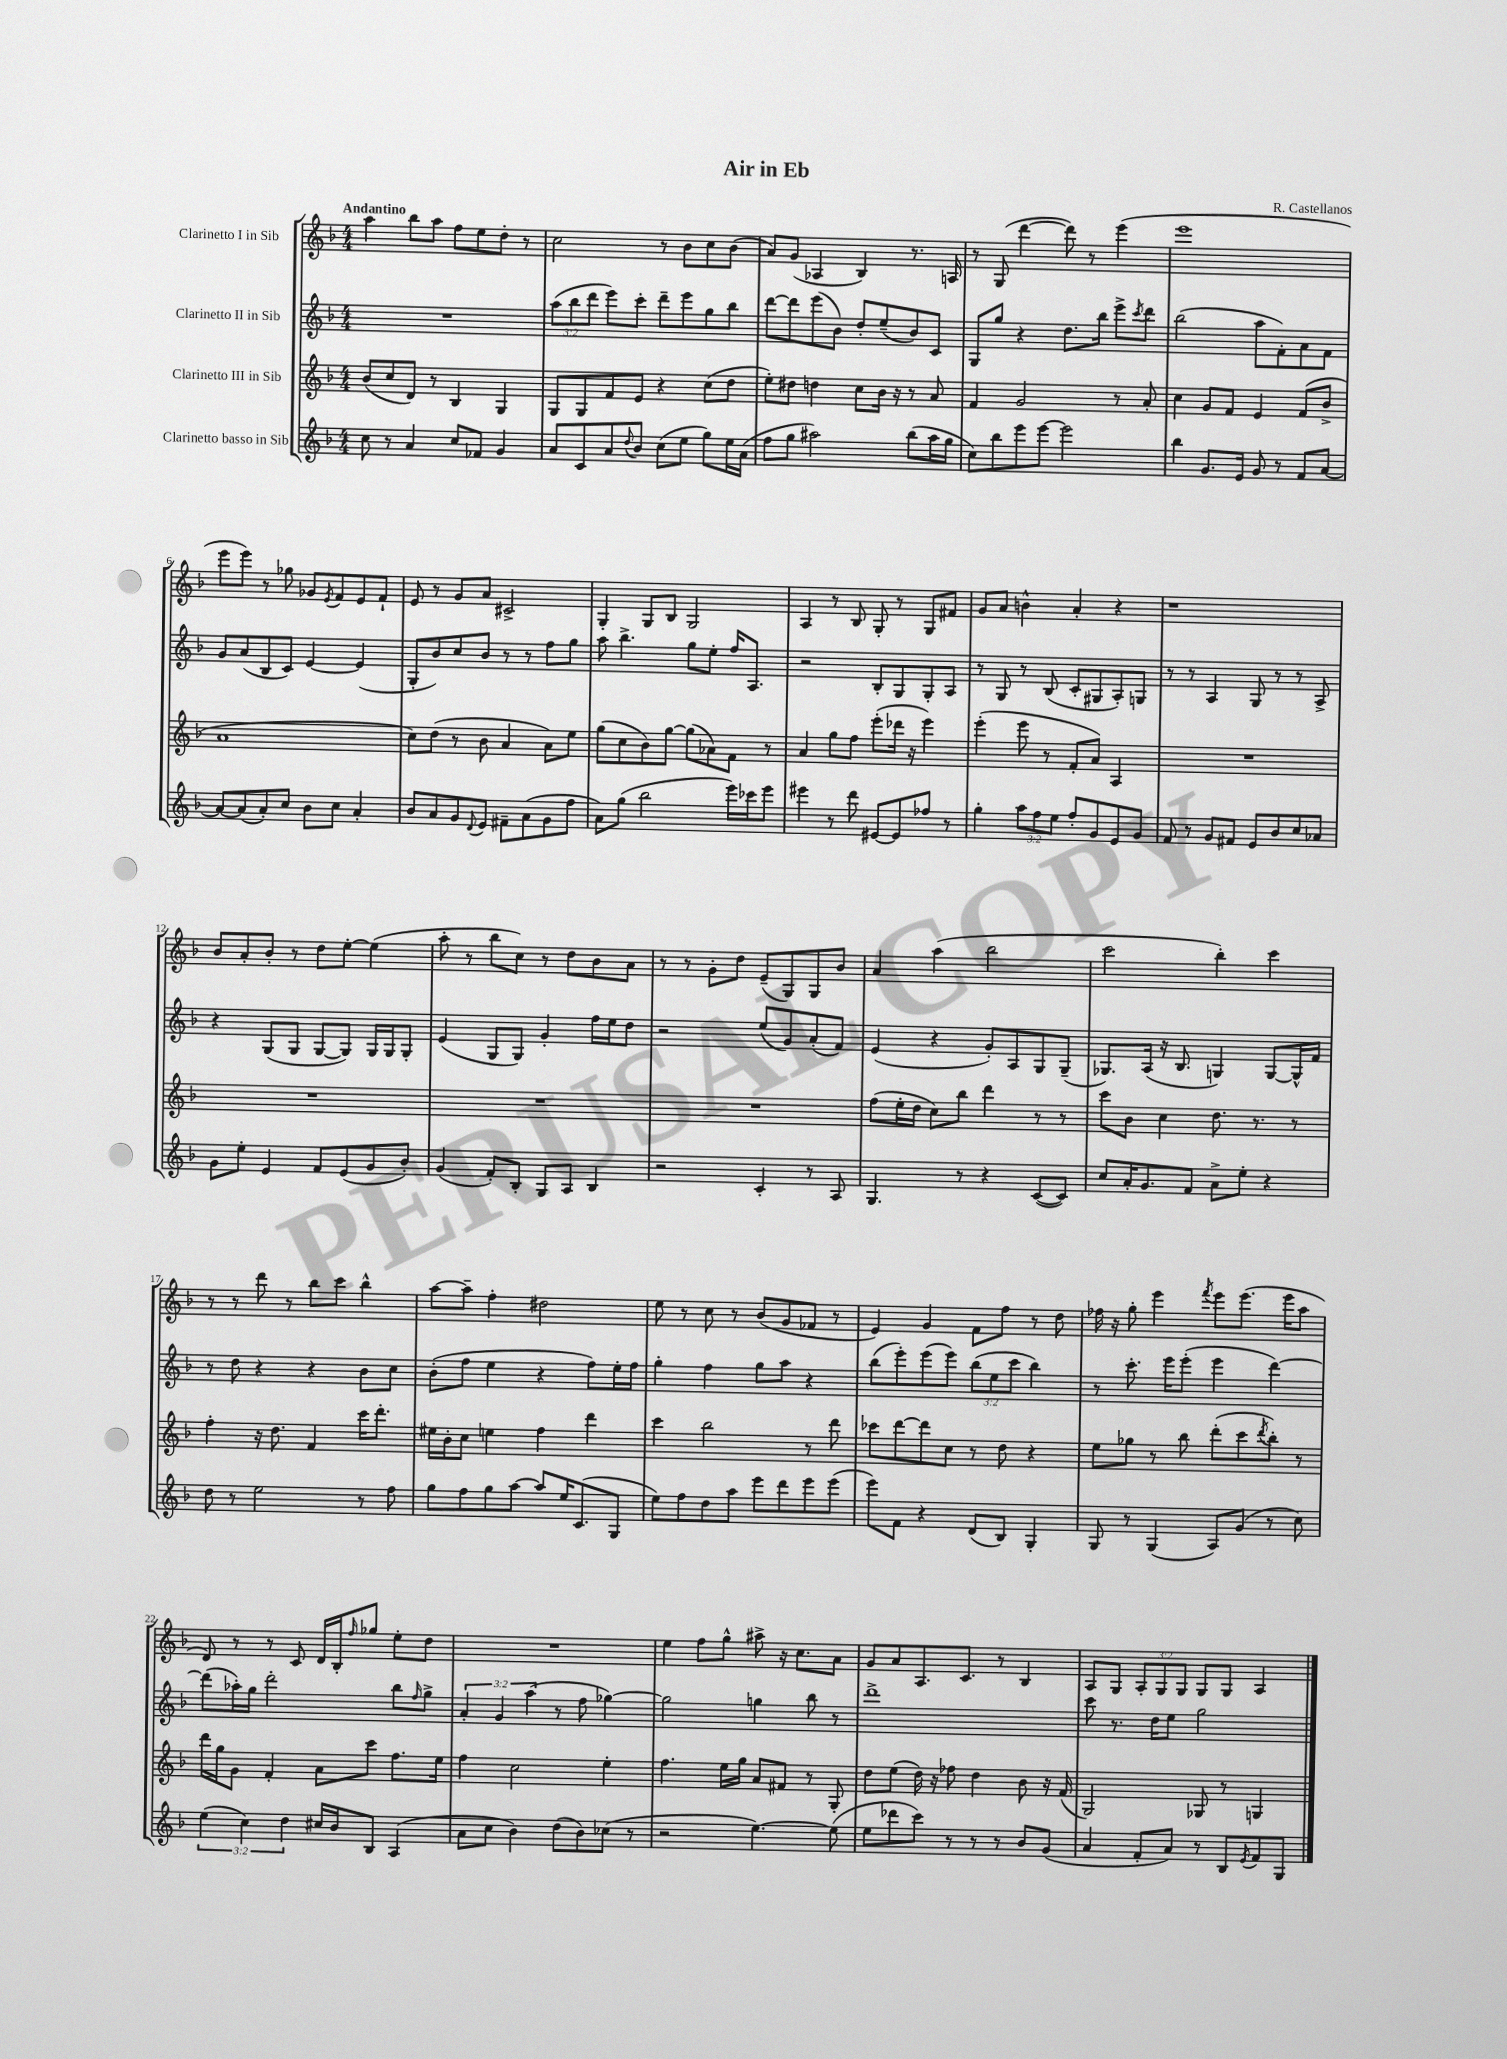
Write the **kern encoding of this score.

**kern	**kern	**kern	**kern
*part4	*part3	*part2	*part1
*staff4	*staff3	*staff2	*staff1
*I"Clarinetto basso in Sib	*I"Clarinetto III in Sib	*I"Clarinetto II in Sib	*I"Clarinetto I in Sib
*clefG2	*clefG2	*clefG2	*clefG2
*k[b-]	*k[b-]	*k[b-]	*k[b-]
*M4/4	*M4/4	*M4/4	*M4/4
=1	=1	=1	=1
!	!	!	!LO:TX:a:B:t=Andantino
8cc\	(8b-/L	1r	4aa\
8r	8cc/	.	.
4a/	8d/J)	.	8bb-\L
.	8r	.	8aa\J
8cc/L	4B-/	.	8ff\L
8f-X/J	.	.	8ee\
4g/	4G/	.	8dd'\J
.	.	.	8r
=2	=2	=2	=2
8a/L	8G/L	(12aa\L	2cc\
.	.	12bb-\	.
8c/	8G/	.	.
.	.	12ddd\J	.
8a/	8f/	8eee\L)	.
8qqdd/	.	.	.
8b-/J	8e/J	8ccc'\J	.
(8cc\L	4r	8ddd~\L	8r
8ee\J	.	8eee\	8b-\L
8gg\L)	(8cc\L	8gg\	8cc\
16ee\L	8dd\J	8bb-\J	(8b-\J
(16a\JJ	.	.	.
=3	=3	=3	=3
8ff\L	8ee'\L)	[8ddd\L	8a/L)
8gg\J	8dd#X\J	8ddd\]	(8g/J
2aa#X\)	4ddn\	(8eee\	4A-X/
.	.	8b-\J)	.
.	8cc\L	8dd'/L	4B-/)
.	16b-\Jk	(8ee~/	.
.	16r	.	.
(8bb-\L	8r	8b-/)	8.r
16aa#\L	8a/	8c/J	.
16gg\JJ	.	.	16An/
=4	=4	=4	=4
8cc\L)	4f/	8G/L	8r
8bb-\	.	8gg/J	(8G/
8eee\	2g/	4r	[4ddd\
[8eee\J	.	.	.
2eee\]	.	8.dd\L	8ddd\])
.	.	.	8r
.	.	16bb-\Jk	.
.	8r	8eee^\L	(4eee\
.	.	8qccc/	.
.	8a'/	8ddd\J	.
=5	=5	=5	=5
4bb-\	4cc\	(2bb-\	1eee
8.g/L	8g/L	.	.
.	8f/J	.	.
16e/Jk	.	.	.
8g/	4e/	8aa\L	.
8r	.	8f'\)	.
8f/L	(8f/L	8a\	.
[8a/J	8b-^/J	8f\J	.
!!LO:LB:g=z
=6	=6	=6	=6
8a/L_	1a	8g/L	8eee\L
(8a/]	.	(8a/	8eee\J)
8a'/)	.	8B-/	8r
8cc/J	.	8c/J)	8gg-X\
8b-\L	.	[4e/	8g-X/L
.	.	.	8qe/
8cc\J	.	.	8f/
4a'/	.	(4e/]	8e/
.	.	.	8f`/J
=7	=7	=7	=7
8b-/L	8cc\L)	8G'/L	8e/
8a/	(8dd\J	8b-/)	8r
8g/	8r	8cc/	8g/L
8qqd/	.	.	.
8e/J	8b-\	8b-/J	8a/J
8f#X~\L	4a/	8r	2c#X^/
(8a\	.	8r	.
8g\	8a\L)	8ff\L	.
8ff\J	8ee\J	8gg\J	.
=8	=8	=8	=8
8a\L)	(8gg\L	8aa\	4G'/
(8gg\J	8cc\	4.bb-^\	.
2bb-\	8b-\)	.	8G/L
.	[8gg\J	.	8B-/J
.	(8gg\L]	8gg\L	2G/
.	8a-X\)	8ee'\J	.
16eee\LL)	8f\J	16ff/KL	.
16ccc-X\J	.	8.A/J	.
8eee\J	8r	.	.
=9	=9	=9	=9
4eee#X\	4a/	2r	4A/
8r	8gg\L	.	8r
8ddd\	8ff\J	.	8B-/
[8e#X/L	(8eee'\L	8B-'/L	8G'/
8e#/]	16ddd-X\Jk	8G/	8r
.	16r	.	.
8ff-X/J	4eee\)	8G'/	8G/L
8r	.	8A/J	8f#X/J
=10	=10	=10	=10
4gg'\	(4eee'\	8r	8g/L
.	.	8G/	8a/J
12aa\L	8eee\	8r	4bn^^\
12ff\	.	.	.
.	8r	(8B-/	.
12ee\J	.	.	.
8ff'/L	8f'/L	8c'/L	4a'/
8g/	8a/J)	8G#X/	.
8e/	4A/	8A'/)	4r
8g/J	.	8Gn/J	.
=11	=11	=11	=11
8f/	1r	8r	1r
8r	.	8r	.
8g/L	.	4A/	.
8f#X/J	.	.	.
8e/L	.	8G/	.
8b-/	.	8r	.
8cc/	.	8r	.
8a-X/J	.	8A^/	.
!!LO:LB:g=z
=12	=12	=12	=12
8g\L	1r	4r	8b-/L
8ee'\J	.	.	8a'/
4e/	.	(8G/L	8b-'/J
.	.	8G/J	8r
8f/L	.	[8G/L	8dd\L
(8e/	.	8G/J])	[8ee'\J
8g/	.	16G/LL	(4ee\]
.	.	16G/J	.
8b-'/J)	.	8G'/J	.
=13	=13	=13	=13
(4g/	1r	(4e/	8aa'\
.	.	.	8r
8f'/L)	.	8G/L	8bb-\L
8B-'/J	.	8G/J)	8cc\J)
8G/L	.	4g'/	8r
8A/J	.	.	8dd\L
4B-/	.	16ff\LL	8b-\
.	.	16ee\J	.
.	.	8dd\J	8a\J
=14	=14	=14	=14
2r	1r	2r	8r
.	.	.	8r
.	.	.	8g'\L
.	.	.	8dd\J
4c'/	.	(8ee/L	(8e~/L
.	.	8g/)	8G/)
8r	.	(8a'/	8G/
8A/	.	8f/J)	8b-/J
=15	=15	=15	=15
4.G/	(8ff\L	(4e/	4a/
.	16ee'\L	.	.
.	16dd\JJ	.	.
.	8cc\L)	4r	(4aa\
8r	8bb-\J	.	.
4r	4ddd\	8g'/L)	2bb-\
.	.	8A/	.
([8c/L	8r	8G/	.
8c/J])	8r	(8G~/J	.
=16	=16	=16	=16
8cc/L	8ccc\L	8.G-X/L)	2ccc\
16a'/K	8b-\J	.	.
8.g/	.	(16A/Jk	.
.	4cc\	16r	.
.	.	8.B-/	.
8f/J	.	.	.
8a^\L	8.dd\	4Gn/)	4bb-'\)
8ee'\J	.	.	.
.	8.r	.	.
4r	.	[8G/L	4ccc\
.	8r	16G^^/L]	.
.	.	16f/JJ	.
!!LO:LB:g=z
=17	=17	=17	=17
8dd\	4ff'\	8r	8r
8r	.	8dd\	8r
2ee\	16r	4r	8ddd\
.	8.dd\	.	.
.	.	.	8r
.	4f/	4r	8bb-\L
.	.	.	8ccc\J
8r	16ccc\KL	8b-\L	4bb-^^\
.	8.ddd'\J	.	.
8ff\	.	8cc\J	.
=18	=18	=18	=18
8gg\L	16ee#X\LL	(8b-'\L	[8aa\L
.	16b-'\J	.	.
8ff\	8cc\J	8ff\J	8aa~\J]
8gg\	4een\	4ee\	4ff'\
[8aa\J	.	.	.
8aa/L]	4ff\	4r	2dd#X\
16ee/K	.	.	.
(8.c/	.	.	.
.	4ddd\	8ff\L)	.
8G/J	.	16ee'\L	.
.	.	16ff\JJ	.
=19	=19	=19	=19
8ee\L)	4ccc\	4gg'\	8ee\
8ff\	.	.	8r
8dd\	2bb-\	4ff\	8cc\
8aa\J	.	.	8r
8eee\L	.	8gg\L	(8b-/L
8ddd\	.	8aa\J	8g/
8eee\	8r	4r	8f-X/J
(8eee\J	8ddd\	.	8r
=20	=20	=20	=20
8eee\L)	8ccc-X\L	(8bb-\L	4e/)
8f\J	[8ddd\	8eee'\)	.
4r	8ddd\]	(8eee\	4g/
.	8cc\J	8eee\J)	.
(8d/L	8r	(12bb-\L	8f\L
.	.	12ee\	.
8B-/J)	8dd\	.	8ff\J
.	.	12ccc\J	.
4G'/	4r	4bb-\)	8r
.	.	.	8dd\
=21	=21	=21	=21
8G/	8ee\L	8r	16ff-X\
.	.	.	16r
8r	8gg-X\J	8.ccc'\	8gg'\
(4G/	8r	.	4eee\
.	.	16eee\KL	.
.	8bb-\	(8eee'\J	.
.	.	.	8qfff/
8A/L)	(8ddd'\L	4eee\	8eee\L
(8g/J	8ccc\	.	(8.eee\J
.	8qddd/	.	.
8r	8bb-'\J)	[4ddd\)	.
.	.	.	16eee\KL
8cc\)	8r	.	8aa\J
!!LO:LB:g=z
=22	=22	=22	=22
(6ee\	16ddd\LL	(8ddd\L]	8d/)
.	16gg\J	.	.
.	8g\J	16aa-X'\L)	8r
6cc\)	.	.	.
.	.	16gg\JJ	.
.	4f'/	2ddd'\	8r
6dd\	.	.	.
.	.	.	8c/
16cc#X/LL	8a\L	.	16d/LL
16b-/J	.	.	16B-'/J
.	.	.	16qqff/
8B-/J	8ccc\J	.	8gg-X/J
(4A/	8.ff\L	8bb-\L	8ee'\L
.	.	16qqff/	.
.	.	8gg^\J	8dd\J
.	16ee\Jk	.	.
=23	=23	=23	=23
8a\L	4ff\	6a'/	1r
8cc\J	.	.	.
.	.	6g/	.
4b-\)	2cc\	.	.
.	.	(6aa\	.
(8dd\L	.	8r	.
8b-\)	.	8ff\	.
(8cc-X\J	4ee'\	[4gg-X\)	.
8r	.	.	.
=24	=24	=24	=24
2r	4.ff\	2gg-\]	4ee\
.	.	.	8ff\L
.	16ee\LL	.	8gg^^\J
.	16gg\JJ	.	.
[4.ee\)	8a/L	4ggn\	8aa#X^\
.	8f#X/J	.	16r
.	.	.	8.cc\L
.	8r	8bb-\	.
(8ee\]	8G'/	8r	8a\J
=25	=25	=25	=25
8ee\L	8dd\L	1ddd^	8g/L
8ddd-X\	(8ee\J	.	8a/
8ccc\J)	16dd\)	.	8.A/
.	16r	.	.
8r	8ff-X\	.	.
.	.	.	8.c/J
8r	4dd\	.	.
8r	.	.	8r
8b-/L	8b-\	.	4B-/
(8g/J	16r	.	.
.	(16f/	.	.
=26	=26	=26	=26
4a/	2G/)	8ccc\	8A/L
.	.	8.r	8G/J
8f'/L	.	.	12A'/L
.	.	16dd\KL	.
.	.	.	12G/
8a/J)	.	8ee\J	.
.	.	.	12G/J
8r	8G-X/	2gg\	8G/L
8B-/L	8r	.	8G/J
8qe/	.	.	.
8f/	4Gn/	.	4A/
8G/J	.	.	.
==	==	==	==
*-	*-	*-	*-
